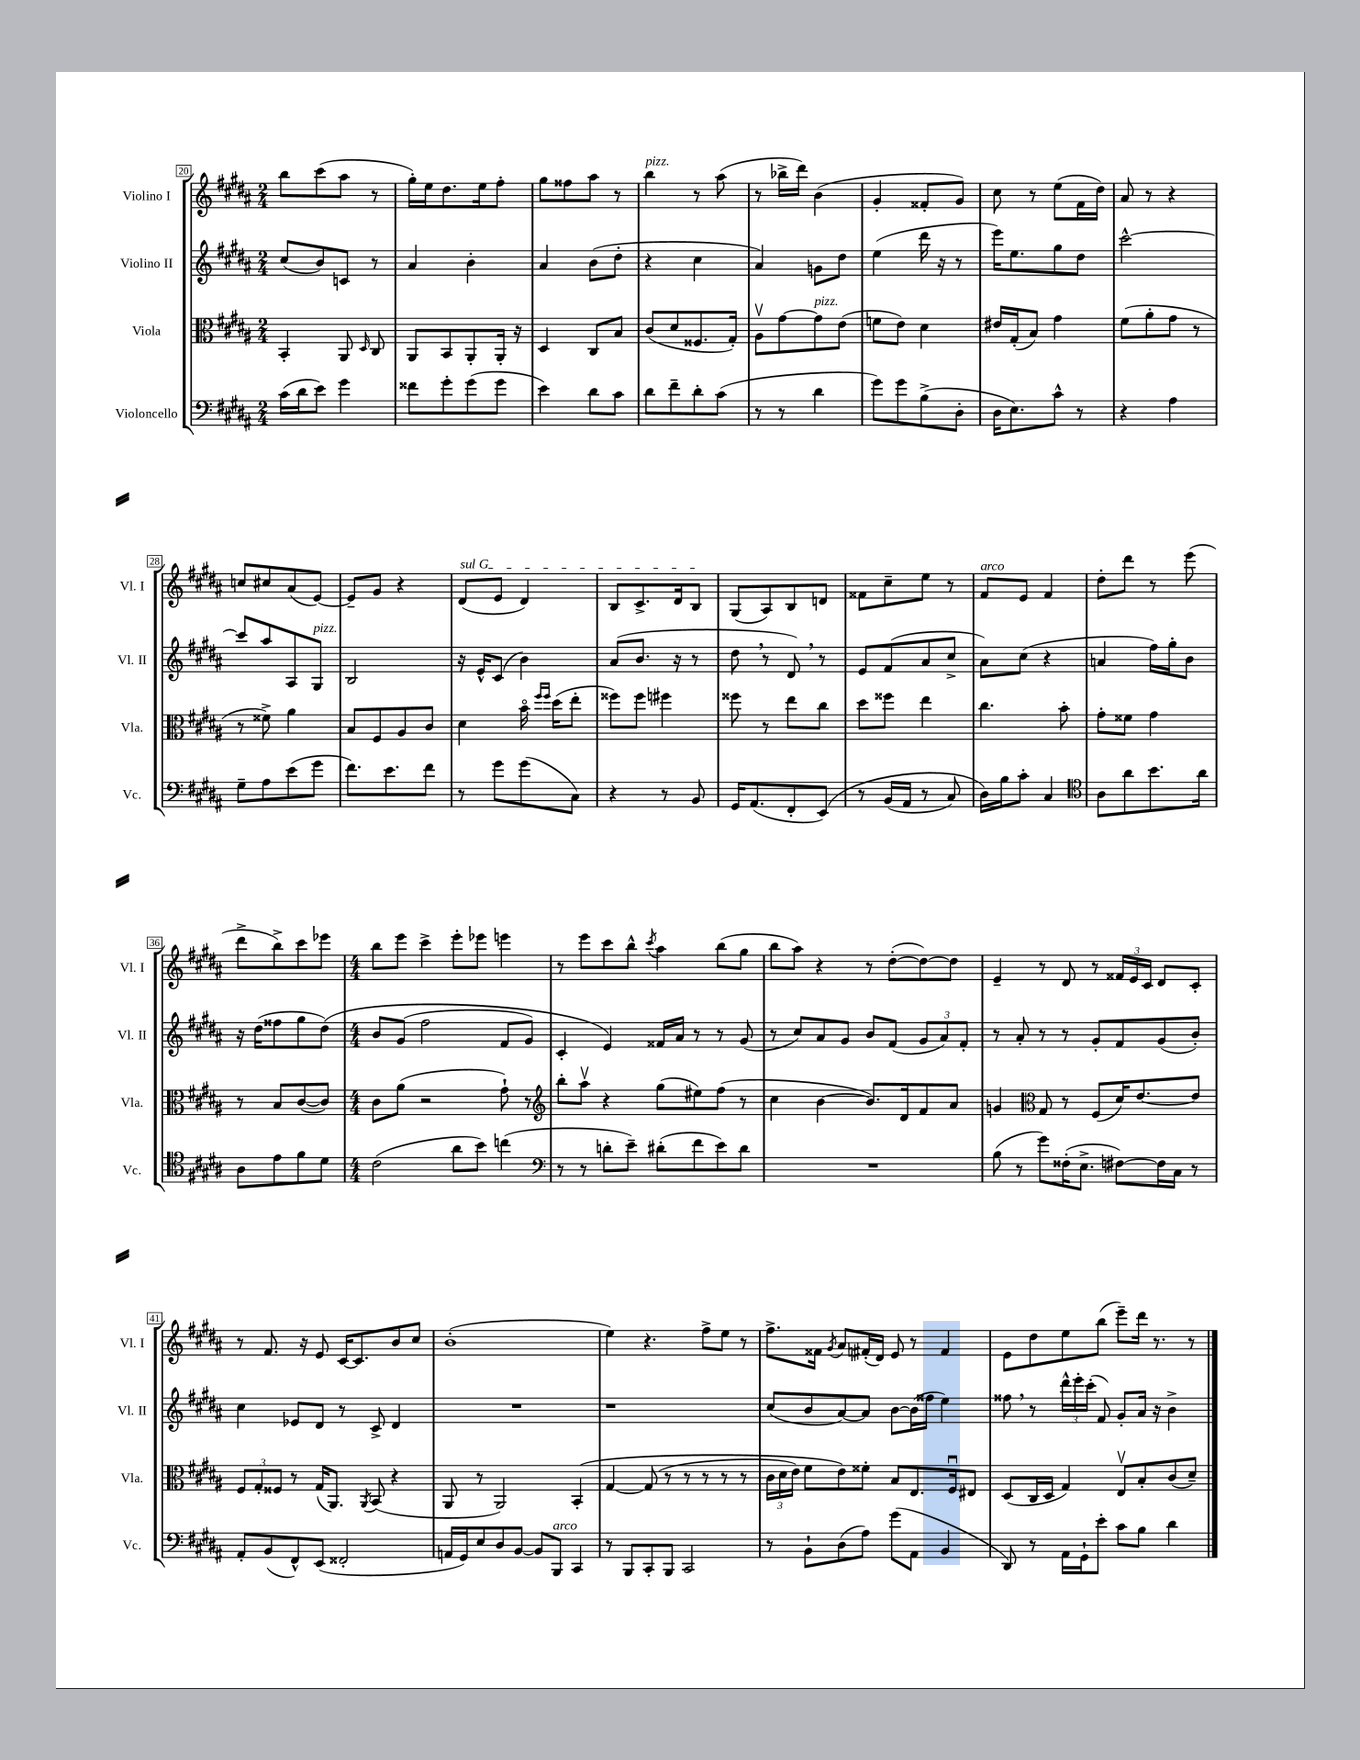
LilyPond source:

<<
\new StaffGroup <<
\new Staff = "s0" \with { instrumentName = "Violino I" shortInstrumentName = "Vl. I" } {
    \clef treble \key b \major \numericTimeSignature \time 2/4
    \autoBeamOff b''8[ cis'''8( ais''8] r8 |
    gis''16[-.) e''16 dis''8. e''16 fis''8]-. |
    gis''8[ fisis''8 ais''8] r8 |
    b''4^\markup { \italic "pizz." } r8 ais''8( |
    r8 bes''16[-> dis'''16]) b'4( |
    gis'4-. fisis'8[-. gis'8]) |
    cis''8 r8 e''8[( fis'16 dis''16]) |
    ais'8 r8 r4 |
    c''8[ cis''8 ais'8( e'8]~) |
    e'8[-- gis'8] r4 |
    \once \override TextSpanner.bound-details.left.text = \markup { \italic "sul G" } dis'8[\startTextSpan( e'8] dis'4) |
    b8[ cis'8.-> dis'16 b8]\stopTextSpan |
    gis8[( ais8) b8 d'8] |
    fisis'8[ cis''8-- e''8] r8 |
    fis'8[^\markup { \italic "arco" } e'8] fis'4 |
    dis''8[-. dis'''8] r8 e'''8( |
    dis'''8[-> b''8->) cis'''8 ees'''8] |
    \numericTimeSignature \time 4/4 b''8[ e'''8] cis'''4-> e'''8[-. ees'''8] e'''4 |
    r8 e'''8[ cis'''8 b''8]-^ \acciaccatura { cis'''8 } ais''4 b''8[( gis''8] |
    b''8[ ais''8]) r4 r8 dis''8[~-.( dis''8~) dis''8] |
    e'4-- r8 dis'8 r8 \tuplet 3/2 { fisis'16[ e'16 cis'16] } dis'8[ cis'8]-. |
    r8 fis'8. r16 e'8 cis'16[~ cis'8. b'8 cis''8] |
    b'1-.( |
    e''4) r4. fis''8[-> e''8] r8 |
    fis''8.[-> fisis'16] \acciaccatura { gis'8 } ais'8[ fis'16-.( dis'16]) e'8 r8 fis'4 |
    e'8[ dis''8 e''8 b''8]( e'''8[--) dis'''16] r8. r8 \bar "|." |
}
\new Staff = "s1" \with { instrumentName = "Violino II" shortInstrumentName = "Vl. II" } {
    \clef treble \key b \major \numericTimeSignature \time 2/4
    \autoBeamOff cis''8[( b'8) c'8] r8 |
    ais'4 b'4-. |
    ais'4 b'8[( dis''8]-. |
    r4 cis''4 |
    ais'4) g'8[ dis''8] |
    e''4( dis'''16 r16 r8 |
    e'''16[) e''8. gis''8 dis''8] |
    cis'''2~-^ |
    cis'''8[ ais''8 ais8 gis8]^\markup { \italic "pizz." } |
    b2 |
    r16 e'16[-^ cis'8]( b'4) |
    ais'8[( b'8.] r16 r8 |
    dis''8 \breathe r8 dis'8) \breathe r8 |
    e'8[ fis'8( ais'8 cis''8]-> |
    ais'8[) cis''8]( r4 |
    a'4 fis''16[) gis''16-. b'8] |
    r16 dis''16[( fisis''8 gis''8 dis''8])\( |
    \numericTimeSignature \time 4/4 b'8[ gis'8]( fis''2 fis'8[ gis'8]) |
    cis'4-. e'4\) fisis'16[ ais'16] r8 r8 gis'8( |
    r8 cis''8[) ais'8 gis'8] b'8[ fis'8]( \tuplet 3/2 { gis'8[ ais'8) fis'8]-. } |
    r8 ais'8-. r8 r8 gis'8[-. fis'8 gis'8( b'8]-.) |
    cis''4 ees'8[ dis'8] r8 cis'8-> dis'4 |
    R1 |
    r1 |
    cis''8[( b'8 ais'8~) ais'8] b'8[~ b'16( fisis''16] e''4) |
    fisis''8 \breathe r8 \tuplet 3/2 { dis'''16[-^ e'''16-. cis'''16]-.( } fis'8) gis'8[-. ais'16] r16 b'4-> \bar "|." |
}
\new Staff = "s2" \with { instrumentName = "Viola" shortInstrumentName = "Vla." } {
    \clef alto \key b \major \numericTimeSignature \time 2/4
    \autoBeamOff b,4-. ais,8 \grace { dis16 } cis8 |
    ais,8[ b,8 ais,8-. ais,16]-. r16 |
    dis4 cis8[ b8] |
    cis'8[( dis'8 fisis8. gis16]-.) |
    ais8[\upbow gis'8~ gis'8^\markup { \italic "pizz." } e'8]( |
    f'8[ e'8]) dis'4 |
    eis'16[ gis16-.( b8]) gis'4 |
    fis'8[( ais'8-. gis'8] r8 |
    r8 fisis'8->) ais'4 |
    b8[ fis8 ais8 cis'8] |
    dis'4 b'16\flageolet \grace { fis''16[ fis''16] } dis''16[( e''8]-. |
    fisis''8[) fisis''8] fis''4 |
    fisis''8 r8 e''8[ cis''8] |
    dis''8[ fisis''8] e''4 |
    cis''4. b'8-. |
    gis'8[-. fisis'8] gis'4 |
    r8 b8[ cis'8~( cis'8]) |
    \numericTimeSignature \time 4/4 cis'8[ ais'8]( r2 gis'8-!) r8 |
    \clef treble b''8[-. ais''8]\upbow r4 gis''8[( eis''8) fis''8]( r8 |
    cis''4 b'4~ b'8.[) dis'16 fis'8 ais'8] |
    g'4 \clef alto gis8 r8 fis8[( dis'16) e'8.~ e'8] |
    \tuplet 3/2 { fis8[ gis8-. fisis8] } r8 gis16[( ais,8.]) \acciaccatura { ais,8 } b,8( r4 |
    ais,8 r8 ais,2) b,4-.\( |
    gis4~ gis8( r8 r8 r8 r8 r8 |
    \tuplet 3/2 { cis'16[ dis'16 e'16]) } fis'8[ e'8\) fisis'8]-. b8[ e8. fis16\downbow eis8] |
    dis8[( cis16 dis16] gis4) e8[\upbow b8-. cis'8( dis'8]--) \bar "|." |
}
\new Staff = "s3" \with { instrumentName = "Violoncello" shortInstrumentName = "Vc." } {
    \clef bass \key b \major \numericTimeSignature \time 2/4
    \autoBeamOff cis'16[( dis'16 e'8]) gis'4 |
    fisis'8[ gis'8-. gis'8( gis'8] |
    e'4) dis'8[ cis'8] |
    dis'8[ fis'8-- dis'8-. cis'8]( |
    r8 r8 dis'4 |
    gis'8[) gis'8 b8->( dis8]-. |
    dis16[ e8.) cis'8]-^ r8 |
    r4 ais4 |
    gis8[-- ais8 e'8( gis'8] |
    fis'8.[) e'8. fis'8] |
    r8 gis'8[ gis'8( cis8]) |
    r4 r8 b,8 |
    gis,16[ ais,8.( fis,8-. e,8])\( |
    r8 b,16[( ais,16] r8 cis8) |
    dis16[\) b16 cis'8]-. cis4 |
    \clef tenor ais8[ ais'8 b'8. ais'16] |
    ais8[ e'8 fis'8 dis'8] |
    \numericTimeSignature \time 4/4 cis'2( ais'8[ b'8]) c''4( |
    \clef bass r8 r8 d'8[-. e'8]--) dis'8[-.( fis'8 e'8) dis'8] |
    R1 |
    b8( r8 gis'8[) fisis16-.( e8.]-> fis8[~) fis16 cis16] r8 |
    ais,8[-. b,8( fis,8-^) e,8]( fisis,2-. |
    a,16[ gis,16) e8 dis8 b,8]~ b,8[ b,,8]^\markup { \italic "arco" } cis,4 |
    r8 b,,8[ cis,8-. b,,8] cis,2 |
    r8 b,8[-! dis8( ais8]) gis'8[( ais,8] b,4 |
    dis,8) r8 ais,16[ gis,16-! e'8]-. cis'8[ b8] dis'4 \bar "|." |
}
>>
>>
\layout { \context { \Score currentBarNumber = #20 \override BarNumber.stencil = #(make-stencil-boxer 0.1 0.3 ly:text-interface::print) } }
